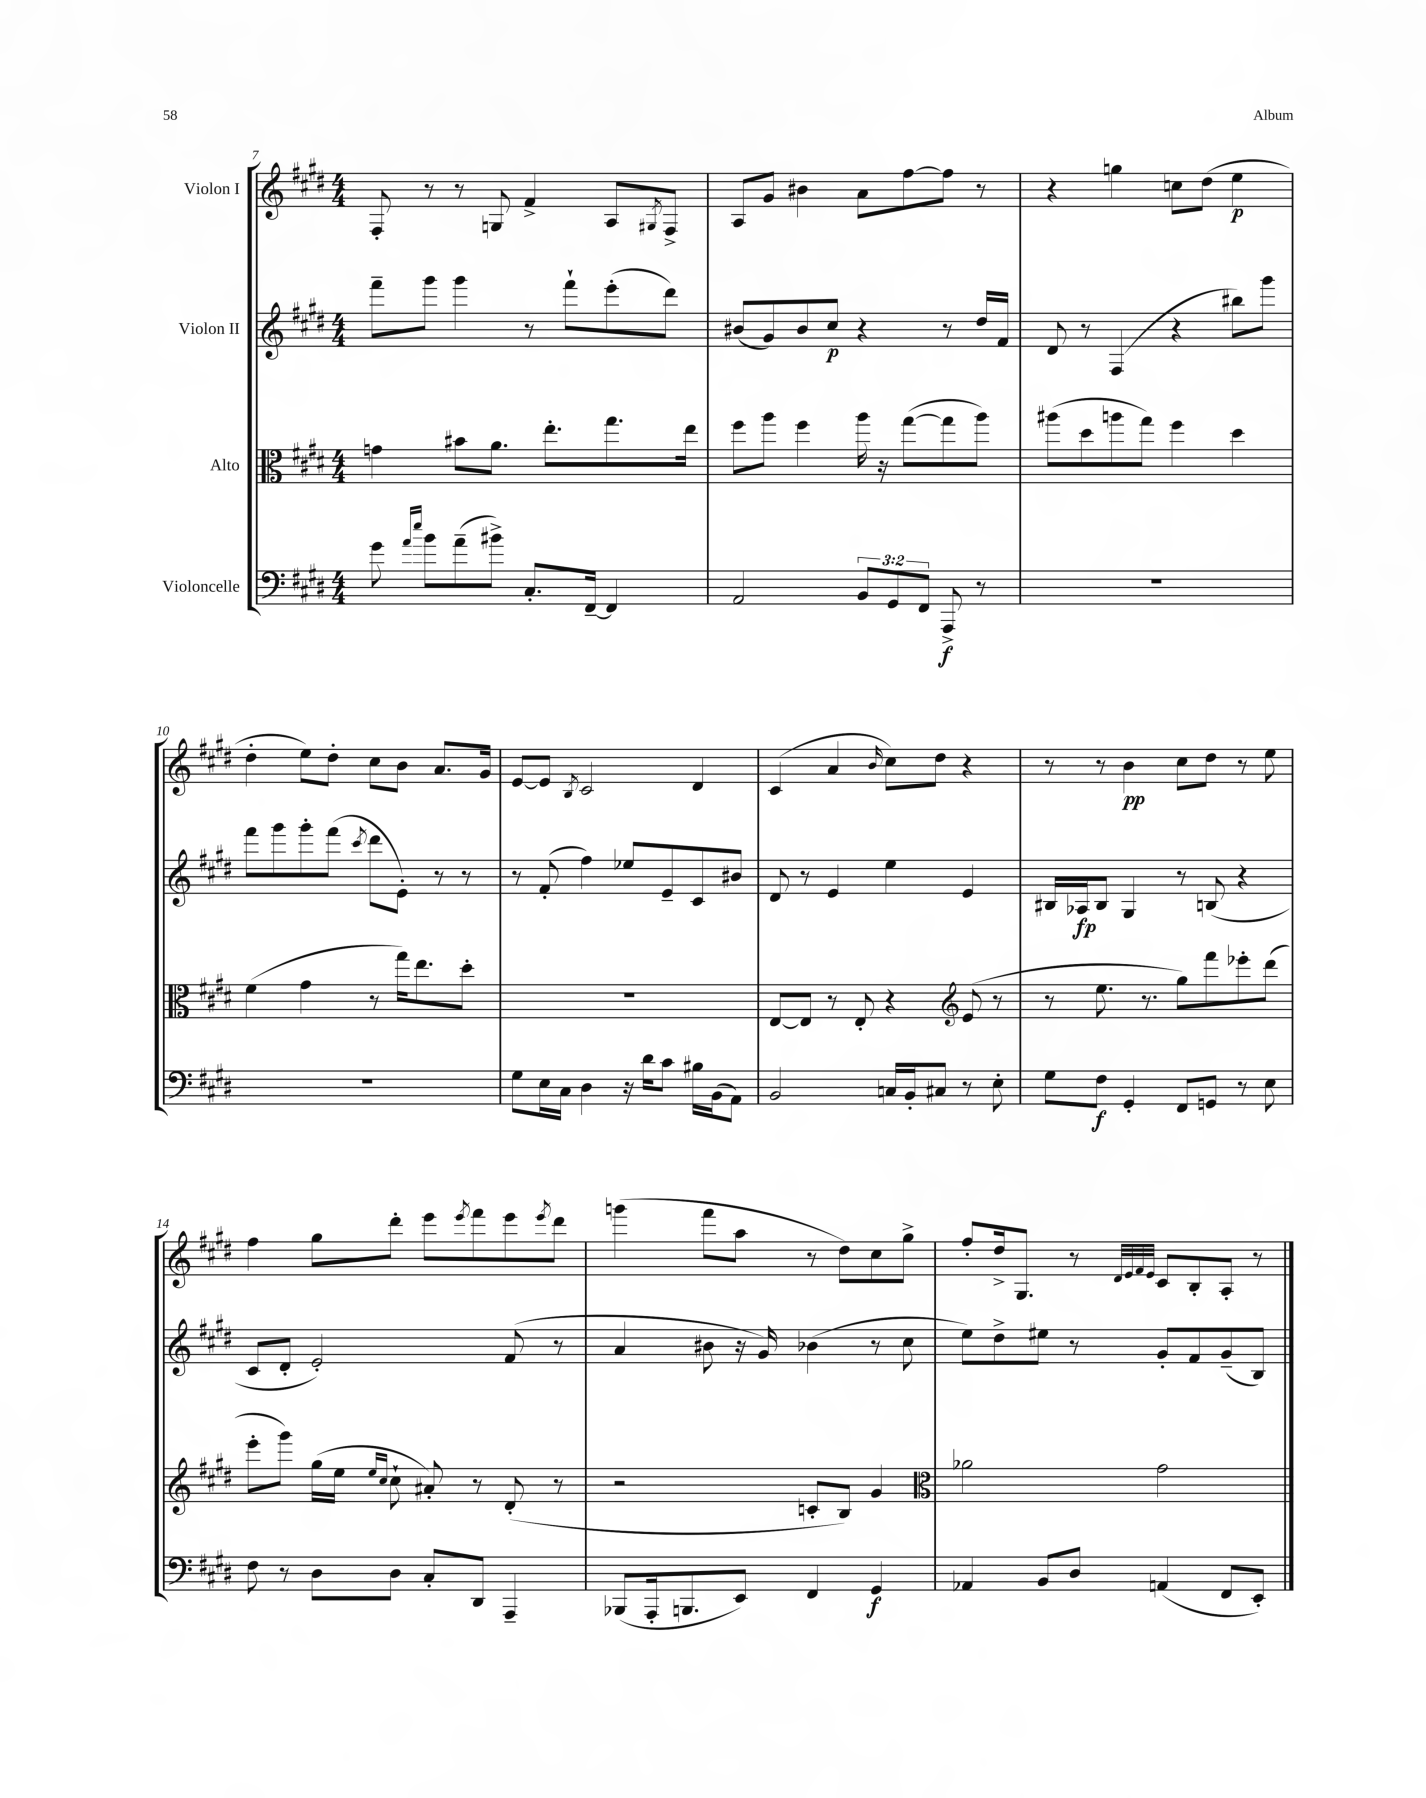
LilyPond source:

<<
\new StaffGroup <<
\new Staff = "s0" \with { instrumentName = "Violon I" } {
    \clef treble \key e \major \numericTimeSignature \time 4/4
    fis8-. r8 r8 g8 fis'4-> a8 \acciaccatura { gis8 } fis8-> |
    a8 gis'8 bis'4 a'8 fis''8~ fis''8 r8 |
    r4 g''4 c''8 dis''8( e''4\p |
    dis''4-. e''8) dis''8-. cis''8 b'8 a'8. gis'16 |
    e'8~ e'8 \acciaccatura { b8 } cis'2 dis'4 |
    cis'4( a'4 \grace { b'16 } cis''8) dis''8 r4 |
    r8 r8 b'4\pp cis''8 dis''8 r8 e''8 |
    fis''4 gis''8 dis'''8-. e'''8 \acciaccatura { e'''8 } fis'''8 e'''8 \acciaccatura { e'''8 } dis'''8 |
    g'''4( fis'''8 a''8 r8 dis''8) cis''8 gis''8-> |
    fis''8-. dis''16-> gis8. r8 \grace { dis'32 e'32 fis'32 e'32 } cis'8 b8-. a8-. r8 \bar "|." |
}
\new Staff = "s1" \with { instrumentName = "Violon II" } {
    \clef treble \key e \major \numericTimeSignature \time 4/4
    fis'''8-- gis'''8 gis'''4 r8 fis'''8-! e'''8-.( dis'''8) |
    bis'8( gis'8) bis'8 cis''8\p r4 r8 dis''16 fis'16 |
    dis'8 r8 fis4( r4 bis''8) gis'''8 |
    fis'''8 gis'''8 gis'''8-. fis'''8( \acciaccatura { cis'''8 } dis'''8 e'8-.) r8 r8 |
    r8 fis'8-.( fis''4) ees''8 e'8-- cis'8 bis'8 |
    dis'8 r8 e'4 e''4 e'4 |
    bis16 aes16\fp bis8 gis4 r8 b8( r4 |
    cis'8 dis'8-. e'2-.) fis'8( r8 |
    a'4 bis'8 r16 gis'16) bes'4( r8 cis''8 |
    e''8) dis''8-> eis''8 r8 gis'8-. fis'8 gis'8--( b8) \bar "|." |
}
\new Staff = "s2" \with { instrumentName = "Alto" } {
    \clef alto \key e \major \numericTimeSignature \time 4/4
    g'4 bis'8 a'8. e''8.-. gis''8. e''16 |
    fis''8 a''8 fis''4 a''16 r16 gis''8~( gis''8 a''8) |
    ais''8( dis''8 a''8 gis''8) fis''4 dis''4 |
    fis'4( gis'4 r8 gis''16) e''8. dis''8-. |
    R1 |
    e8~ e8 r8 e8-. r4 \clef treble e'8( r8 |
    r8 e''8. r8. gis''8) fis'''8 ees'''8-. dis'''8( |
    e'''8-. gis'''8) gis''16( e''16 \grace { e''16 cis''16 } cis''8-! ais'8-.) r8 dis'8-.( r8 |
    r2 c'8-. b8) gis'4 |
    \clef alto aes'2 gis'2 \bar "|." |
}
\new Staff = "s3" \with { instrumentName = "Violoncelle" } {
    \clef bass \key e \major \numericTimeSignature \time 4/4 \override Staff.TupletNumber.text = #tuplet-number::calc-fraction-text
    gis'8 \grace { a'16 e''16 } b'8 a'8--( bis'8->) cis8.-. fis,16~-- fis,4 |
    a,2 \tuplet 3/2 { b,8 gis,8 fis,8 } a,,8->\f r8 |
    R1 |
    R1 |
    gis8 e16 cis16 dis4 r16 dis'16 cis'8 bis16 b,16( a,8) |
    b,2 c16 b,16-. cis8 r8 e8-. |
    gis8 fis8\f gis,4-. fis,8 g,8 r8 e8 |
    fis8 r8 dis8 dis8 cis8-. dis,8 a,,4-- |
    bes,,8( a,,16-. b,,8. e,8) fis,4 gis,4\f |
    aes,4 b,8 dis8 a,4( fis,8 e,8-.) \bar "|." |
}
>>
>>
\layout { \context { \Score currentBarNumber = #7 } }
